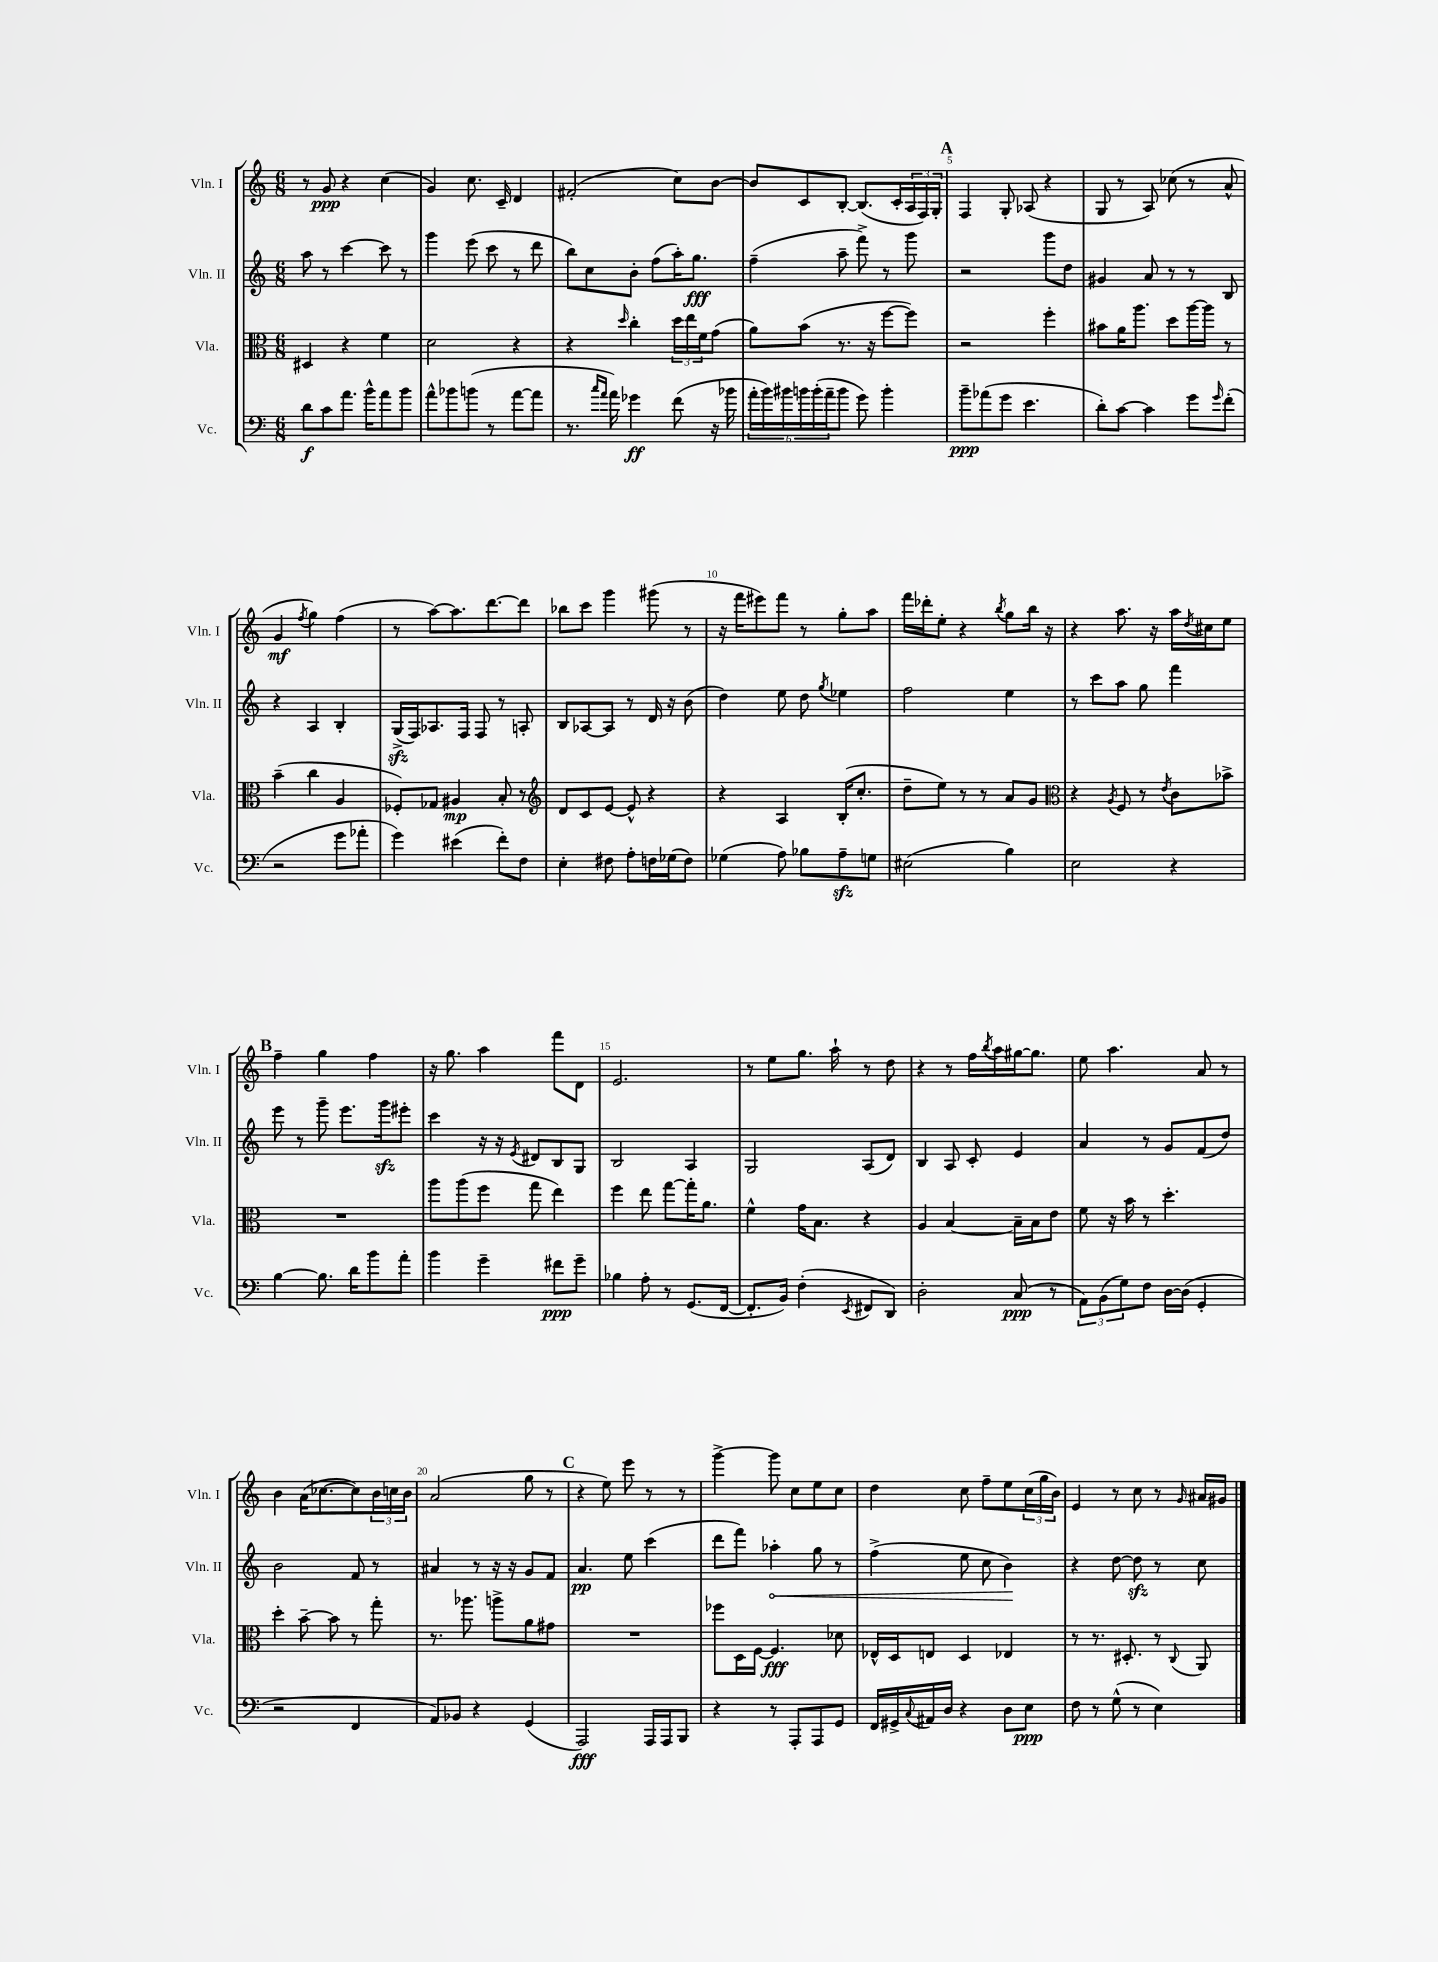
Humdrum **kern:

**kern	**dynam	**kern	**dynam	**kern	**dynam	**kern	**dynam
*part4	*part4	*part3	*part3	*part2	*part2	*part1	*part1
*staff4	*staff4	*staff3	*staff3	*staff2	*staff2	*staff1	*staff1
*I"Vc.	*	*I"Vla.	*	*I"Vln. II	*	*I"Vln. I	*
*I'Vc.	*	*I'Vla.	*	*I'Vln. II	*	*I'Vln. I	*
*clefF4	*	*clefC3	*	*clefG2	*	*clefG2	*
*k[]	*	*k[]	*	*k[]	*	*k[]	*
*M6/8	*	*M6/8	*	*M6/8	*	*M6/8	*
=1	=1	=1	=1	=1	=1	=1	=1
8d\L	f	4D#X/	.	8aa\	.	8r	.
8c\	.	.	.	8r	.	8g/	ppp
8.a\J	.	4r	.	[4ccc\	.	4r	.
16b^^\KL	.	.	.	.	.	.	.
8a\	.	4f\	.	8ccc\]	.	(4cc\	.
8b\J	.	.	.	8r	.	.	.
=2	=2	=2	=2	=2	=2	=2	=2
8a^^\L	.	2d\	.	4ggg\	.	4g/)	.
8b-X\	.	.	.	.	.	.	.
(8bn\J	.	.	.	(8eee\	.	8.cc\	.
8r	.	.	.	8ccc\	.	.	.
.	.	.	.	.	.	16c~/	.
[8a\L	.	4r	.	8r	.	4d/	.
8a\J]	.	.	.	8ddd\	.	.	.
=3	=3	=3	=3	=3	=3	=3	=3
8.r	.	4r	.	8bb\L)	.	(2f#X'/	.
.	.	.	.	8cc\	.	.	.
16qqcc/LL	.	.	.	.	.	.	.
16qqa/JJ	.	.	.	.	.	.	.
16a\)	.	.	.	.	.	.	.
.	.	16qqdd/	.	.	.	.	.
4g-X\	ff	4cc'\	.	8b'\J	.	.	.
.	.	.	.	(8ff\L	.	.	.
(8f\	.	24dd\LL	.	16aa'\K)	.	8cc\L)	.
.	.	24ee\	.	.	.	.	.
.	.	.	.	8.gg\J	fff	.	.
.	.	24f\J	.	.	.	.	.
16r	.	(8g\J	.	.	.	[8b\J	.
16b-X\	.	.	.	.	.	.	.
=4	=4	=4	=4	=4	=4	=4	=4
24a'\LL	.	8a\L)	.	(4ff~\	.	8b/L]	.
24b\)	.	.	.	.	.	.	.
24b#X\	.	.	.	.	.	.	.
24bn\	.	(8b\J	.	.	.	8c/	.
(24b'\	.	.	.	.	.	.	.
24a~\J	.	.	.	.	.	.	.
8b\J	.	8.r	.	8aa~\	.	[8B'/J	.
8g\)	.	.	.	8fff^\)	.	(8.B/L]	.
.	.	16r	.	.	.	.	.
4b'\	.	[8ff\L	.	8r	.	.	.
.	.	.	.	.	.	16c'/L	.
.	.	8ff\J])	.	8ggg\	.	24A/	.
.	.	.	.	.	.	24F/)	.
.	.	.	.	.	.	24G'/JJ	.
!!LO:REH:place=s1:t=A
=5	=5	=5	=5	=5	=5	=5	=5
8b~\L	ppp	2r	.	2r	.	4F/	.
(8a-X\	.	.	.	.	.	.	.
8g\J	.	.	.	.	.	8G'/	.
4.e\	.	.	.	.	.	(8A-X/	.
.	.	4ff'\	.	8ggg\L	.	4r	.
.	.	.	.	8dd\J	.	.	.
=6	=6	=6	=6	=6	=6	=6	=6
8d'\L)	.	8b#X\L	.	4g#X/	.	8G/	.
[8c\J	.	16a\K	.	.	.	8r	.
.	.	8.aa\J	.	.	.	.	.
4c\]	.	.	.	8a/	.	8A/)	.
.	.	8dd\L	.	8r	.	(8cc-X\	.
8g\L	.	[16aa\L	.	8r	.	8r	.
.	.	16aa\JJ]	.	.	.	.	.
16qqg/	.	.	.	.	.	.	.
(8f'\J	.	8r	.	8B/	.	8a^^/	.
!!LO:LB:g=z
=7	=7	=7	=7	=7	=7	=7	=7
2r	.	(4b~\	.	4r	.	4g/	mf
.	.	.	.	.	.	8qff/	.
.	.	4cc\	.	4A/	.	4gg\)	.
8g\L	.	4A/	.	4B'/	.	(4ff\	.
8a-X'\J	.	.	.	.	.	.	.
=8	=8	=8	=8	=8	=8	=8	=8
4g\)	.	8F-X'/L)	.	(16Gzz^/LL	.	8r	.
.	.	.	.	16F/J)	.	.	.
.	.	8G-X/J	.	8.A-X/	.	[8aa\L)	.
(4e#X\	.	4A#X/	mp	.	.	8.aa\]	.
.	.	.	.	16F/Jk	.	.	.
.	.	.	.	8F/	.	.	.
.	.	.	.	.	.	[8.ddd\	.
8f'\L)	.	8B'/	.	8r	.	.	.
8F\J	.	8r	.	8An'/	.	8ddd\J]	.
=9	=9	=9	=9	=9	=9	=9	=9
*	*	*clefG2	*	*	*	*	*
4E'\	.	8d/L	.	8B/L	.	8bb-X\L	.
.	.	8c/	.	[8A-X/	.	8ccc\J	.
8F#X\	.	[8e/J	.	8A-/J]	.	4ggg\	.
8A'\L	.	8e^^/]	.	8r	.	.	.
16Fn\L	.	4r	.	16d/	.	(8ggg#X\	.
(16G-X\J	.	.	.	16r	.	.	.
8F\J)	.	.	.	(8b\	.	8r	.
=10	=10	=10	=10	=10	=10	=10	=10
(4G-X\	.	4r	.	4dd\)	.	16r	.
.	.	.	.	.	.	16fff\KL	.
.	.	.	.	.	.	8eee#X\)	.
8A\)	.	4A/	.	8ee\	.	8fff\J	.
8B-X\L	.	.	.	8dd\	.	8r	.
.	.	.	.	8qgg/	.	.	.
8Azz~\	.	(16B'/KL	.	4ee-X\	.	8gg'\L	.
.	.	8.cc'/J	.	.	.	.	.
8Gn\J	.	.	.	.	.	8aa\J	.
=11	=11	=11	=11	=11	=11	=11	=11
(2E#X\	.	8dd~\L	.	2ff\	.	16fff\LL	.
.	.	.	.	.	.	16ddd-X'\J	.
.	.	8ee\J)	.	.	.	8ee'\J	.
.	.	8r	.	.	.	4r	.
.	.	8r	.	.	.	.	.
.	.	.	.	.	.	8qbb/	.
4B\)	.	8a/L	.	4ee\	.	8gg\L	.
.	.	8g/J	.	.	.	16bb\Jk	.
.	.	.	.	.	.	16r	.
=12	=12	=12	=12	=12	=12	=12	=12
*	*	*clefC3	*	*	*	*	*
2E\	.	4r	.	8r	.	4r	.
.	.	.	.	8ccc\L	.	.	.
.	.	8qA/	.	.	.	.	.
.	.	8F/	.	8aa\J	.	8.aa\	.
.	.	8r	.	8gg\	.	.	.
.	.	.	.	.	.	16r	.
.	.	8qe/	.	.	.	.	.
4r	.	8c\L	.	4fff\	.	16aa\LL	.
.	.	.	.	.	.	8qdd/	.
.	.	.	.	.	.	16cc#X\J	.
.	.	8b-X^\J	.	.	.	8ee\J	.
!!LO:LB:g=z
!!LO:REH:place=s1:t=B
=13	=13	=13	=13	=13	=13	=13	=13
[4B\	.	2.r	.	8eee\	.	4ff~\	.
.	.	.	.	8r	.	.	.
8.B\]	.	.	.	8ggg~\	.	4gg\	.
.	.	.	.	8.eee\L	.	.	.
16d\KL	.	.	.	.	.	.	.
8b\	.	.	.	.	.	4ff\	.
.	.	.	.	16gggzz\k	.	.	.
8a'\J	.	.	.	8eee#X'\J	.	.	.
=14	=14	=14	=14	=14	=14	=14	=14
4b\	.	8aa\L	.	4ccc\	.	16r	.
.	.	.	.	.	.	8.gg\	.
.	.	(8aa\	.	.	.	.	.
4g~\	.	8ff\J	.	16r	.	4aa\	.
.	.	.	.	16r	.	.	.
.	.	.	.	8qe/	.	.	.
.	.	8gg\	.	8d#X/L	.	.	.
8f#X\L	ppp	4ee\)	.	8B/	.	8fff\L	.
8g~\J	.	.	.	8G/J	.	8d\J	.
=15	=15	=15	=15	=15	=15	=15	=15
4B-X\	.	4ff\	.	2B/	.	2.e/	.
8A'\	.	8ee\	.	.	.	.	.
8r	.	[8gg\L	.	.	.	.	.
(8.GG/L	.	16gg'\K]	.	4A/	.	.	.
.	.	8.a\J	.	.	.	.	.
[16FF/Jk	.	.	.	.	.	.	.
=16	=16	=16	=16	=16	=16	=16	=16
8.FF'/L]	.	4f^^\	.	2G/	.	8r	.
.	.	.	.	.	.	8ee\L	.
16BB/Jk)	.	.	.	.	.	.	.
(4F'\	.	16g\KL	.	.	.	8.gg\J	.
.	.	8.B\J	.	.	.	.	.
.	.	.	.	.	.	16aa`\	.
8qEE/	.	.	.	.	.	.	.
8FF#X/L	.	4r	.	(8A/L	.	8r	.
8DD/J)	.	.	.	8d/J)	.	8dd\	.
=17	=17	=17	=17	=17	=17	=17	=17
2D'\	.	4A/	.	4B/	.	4r	.
.	.	[4B/	.	8A/	.	8r	.
.	.	.	.	8c'/	.	16ff\LL	.
.	.	.	.	.	.	8qbb/	.
.	.	.	.	.	.	16aa\	.
(8C/	ppp	16B~\LL]	.	4e/	.	[16gg#X\J	.
.	.	16B\J	.	.	.	8.gg#\J]	.
8r	.	8e\J	.	.	.	.	.
=18	=18	=18	=18	=18	=18	=18	=18
12AA\L)	.	8f\	.	4a/	.	8ee\	.
(12BB\	.	.	.	.	.	.	.
.	.	16r	.	.	.	4.aa\	.
12G\)	.	.	.	.	.	.	.
.	.	16b\	.	.	.	.	.
8F\J	.	8r	.	8r	.	.	.
[16D\LL	.	4.dd'\	.	8g/L	.	.	.
(16D\JJ]	.	.	.	.	.	.	.
4GG'/	.	.	.	(8f/	.	8a/	.
.	.	.	.	8dd/J)	.	8r	.
!!LO:LB:g=z
=19	=19	=19	=19	=19	=19	=19	=19
2r	.	4dd'\	.	2b\	.	4b\	.
.	.	[8b~\	.	.	.	(16a\KL	.
.	.	.	.	.	.	[8.cc-X\	.
.	.	8b\]	.	.	.	.	.
4FF/	.	8r	.	8f/	.	8cc-\])	.
.	.	8gg'\	.	8r	.	24b\L	.
.	.	.	.	.	.	24ccn\	.
.	.	.	.	.	.	24b\JJ	.
=20	=20	=20	=20	=20	=20	=20	=20
8AA/L)	.	8.r	.	4a#X/	.	(2a/	.
8BB-X/J	.	.	.	.	.	.	.
.	.	8.aa-X\	.	.	.	.	.
4r	.	.	.	8r	.	.	.
.	.	8aan^\L	.	16r	.	.	.
.	.	.	.	16r	.	.	.
(4GG/	.	8a\	.	8g/L	.	8gg\	.
.	.	8g#X\J	.	8f/J	.	8r	.
!!LO:REH:place=s1:t=C
=21	=21	=21	=21	=21	=21	=21	=21
2AAA/)	fff	2.r	.	4.a/	pp	4r	.
.	.	.	.	.	.	8ee\)	.
.	.	.	.	8ee\	.	8eee\	.
16AAA/LL	.	.	.	(4ccc\	.	8r	.
16AAA/J	.	.	.	.	.	.	.
8BBB/J	.	.	.	.	.	8r	.
=22	=22	=22	=22	=22	=22	=22	=22
4r	.	8ff-X\L	.	8ddd\L	.	[4ggg^\	.
.	.	16D\L	.	8fff\J)	.	.	.
.	.	[16F\JJ	.	.	.	.	.
!	!	!	!	!	!LO:HP:b	!	!
8r	.	4.F/]	fff	4aa-X'\	<	8ggg\]	.
8AAA'/L	.	.	.	.	.	8cc\L	.
8AAA/	.	.	.	8gg\	.	8ee\	.
8GG/J	.	8d-X\	.	8r	.	8cc\J	.
=23	=23	=23	=23	=23	=23	=23	=23
16FF/LL	.	16E-X^^/LL	.	(4ff^\	.	4dd\	.
16GG#X^/	.	16D/J	.	.	.	.	.
8qqC/	.	.	.	.	.	.	.
16AA#X/	.	8En/J	.	.	.	.	.
16D/JJ	.	.	.	.	.	.	.
4r	.	4D/	.	8ee\	.	8cc\	.
.	.	.	.	8cc\	.	8ff~\L	.
8D\L	.	4E-X/	.	4b\)	.	8ee\	.
8E\J	ppp	.	.	.	.	(24cc\L	.
.	.	.	.	.	.	24gg\	.
.	.	.	.	.	.	24b\JJ)	.
.	.	.	.	.	[	.	.
=24	=24	=24	=24	=24	=24	=24	=24
8F\	.	8r	.	4r	.	4e/	.
8r	.	8.r	.	.	.	.	.
(8G^^\	.	.	.	[8dd\	.	8r	.
.	.	8.D#X'/	.	.	.	.	.
8r	.	.	.	8ddzz\]	.	8cc\	.
4E\)	.	8r	.	8r	.	8r	.
.	.	8qqC/	.	.	.	16qqg/	.
.	.	8AA/	.	8cc\	.	16a#X/LL	.
.	.	.	.	.	.	16g#X/JJ	.
==	==	==	==	==	==	==	==
*-	*-	*-	*-	*-	*-	*-	*-
